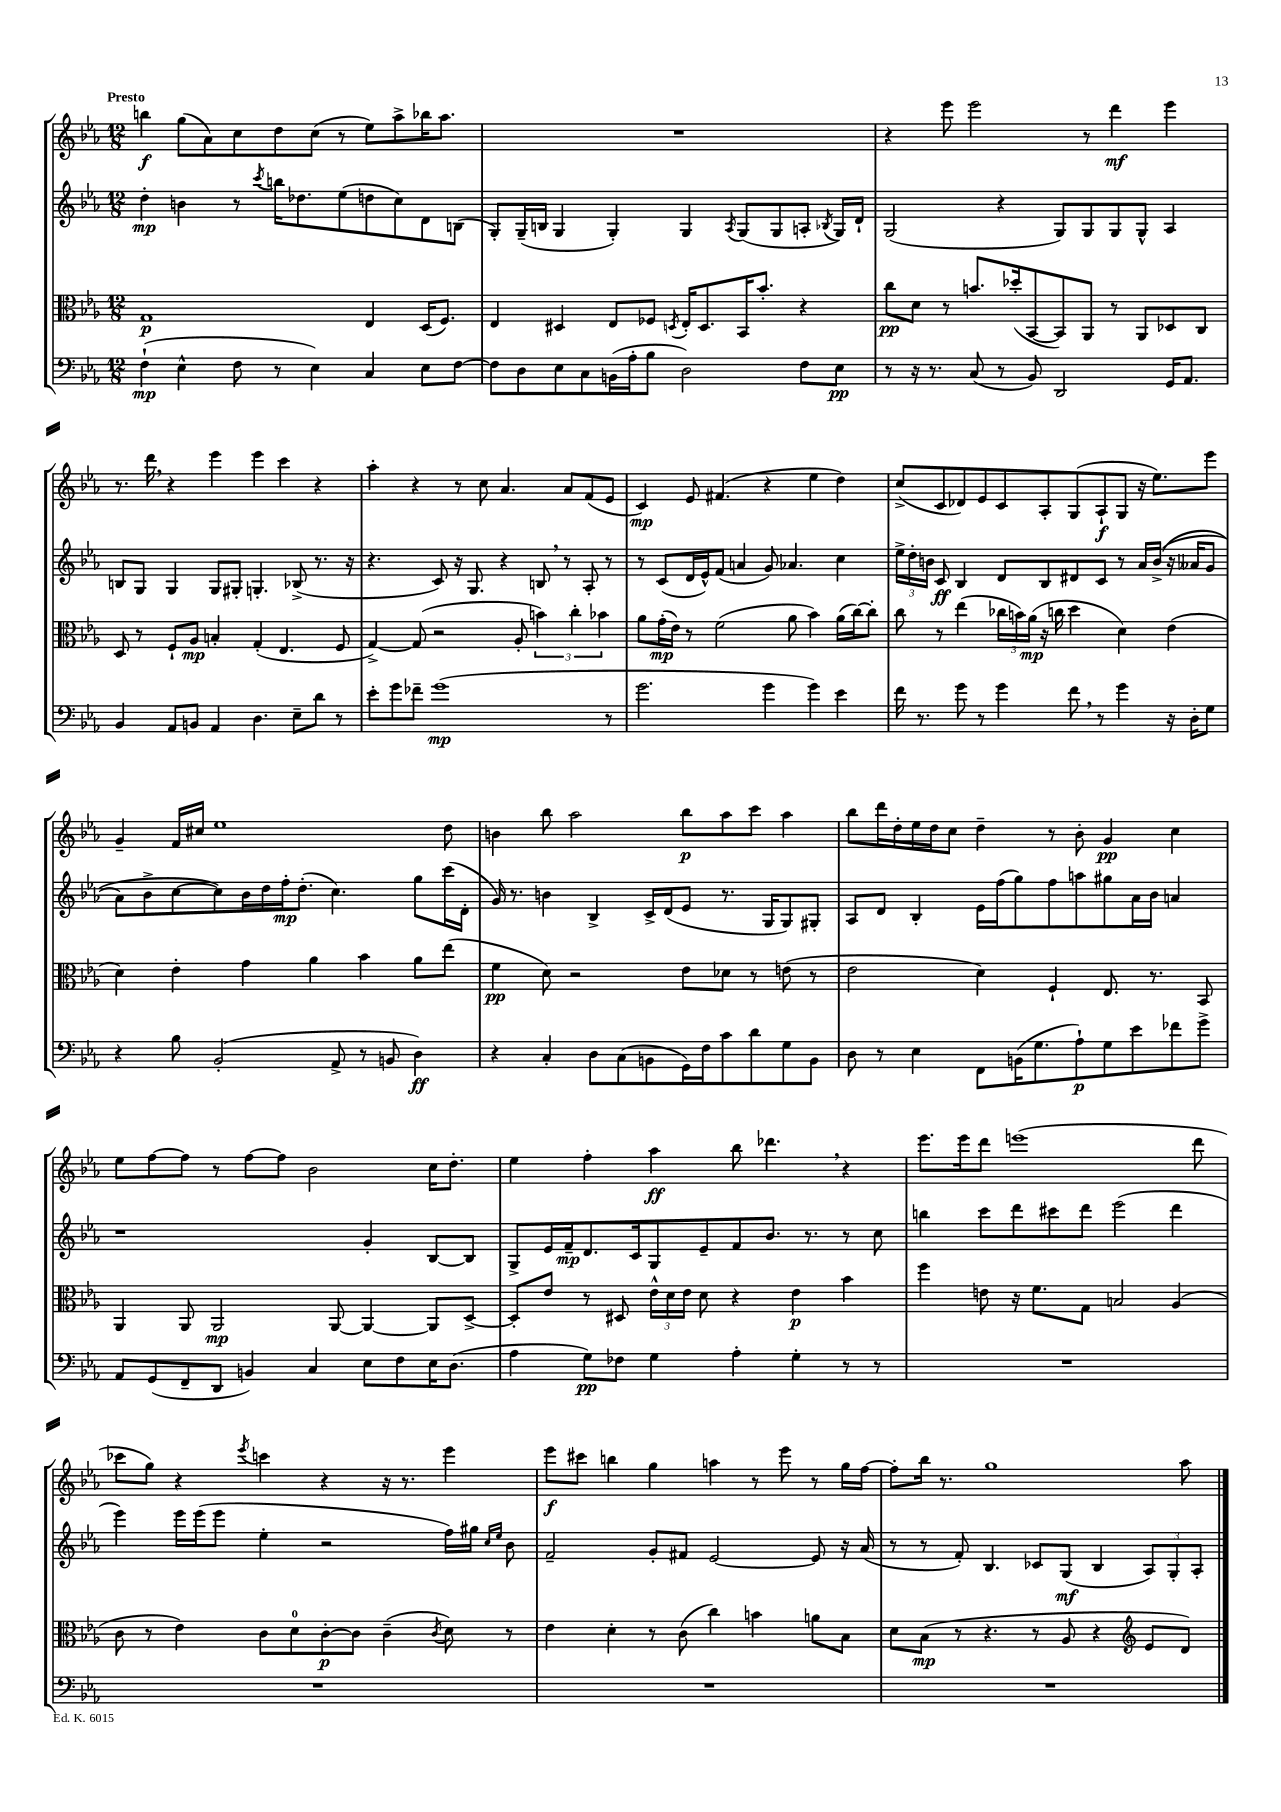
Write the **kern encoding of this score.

**kern	**kern	**kern	**kern
*staff4	*staff3	*staff2	*staff1
*clefF4	*clefC3	*clefG2	*clefG2
*k[b-e-a-]	*k[b-e-a-]	*k[b-e-a-]	*k[b-e-a-]
*M12/8	*M12/8	*M12/8	*M12/8
(4F`	1G	4dd'	4bb
4E-^^	.	4b	(8gg
.	.	.	8a-)
8F	.	8r	8cc
.	.	8qccc	.
8r	.	16bb	8dd
.	.	8.dd-	.
4E-)	.	.	(8cc
.	.	(8ee-	8r
4C	4E-	8dd	8ee-)
.	.	8cc)	8aa-^
8E-	(16D	8d	16bb-
.	8.F)	.	8.aa-
[8F	.	(8B	.
=	=	=	=
8F]	4E-	8G')	1.r
8D	.	(16G~	.
.	.	16B	.
8E-	4D#	4G	.
8C	.	.	.
(16BB	8E-	4G')	.
16A-'	.	.	.
8B-	8F-	.	.
.	8qD	.	.
2D)	16E-'	4G	.
.	8.D	.	.
.	.	8qA-	.
.	16BB-	(8G	.
.	8.b-'	.	.
.	.	8G	.
8F	4r	8A'	.
.	.	8qB-	.
8E-	.	16G)	.
.	.	16d`	.
=	=	=	=
8r	8cc	(2G	4r
16r	8d	.	.
8.r	.	.	.
.	8r	.	8eee-
(8C	8.b	.	2eee-
8r	.	4r	.
.	(16dd-'	.	.
8BB-)	[8BB-	.	.
2DD	8BB-])	8G)	.
.	8AA-	8G	8r
.	8r	8G	4ddd
.	8AA-	8G^^	.
16GG	8D-	4A-	4eee-
8.AA-	.	.	.
.	8C	.	.
=	=	=	=
4BB-	8D	8B	8.r
.	8r	8G	.
.	.	.	16ddd
8AA-	8F`	4G	4r
8BB	8A-	.	.
4AA-	4B'	8G	4eee-
.	.	8G#'	.
4.D	(4G'	4.G'	4eee-
.	4.E-	.	4ccc
8E-~	.	(8B-^	.
8d	.	8.r	4r
8r	8F	.	.
.	.	16r	.
=	=	=	=
8e-'	[4G^)	4.r	4aa-'
8g	.	.	.
8f-~	(8G]	.	4r
(1g	2r	8c)	.
.	.	16r	8r
.	.	8.G	.
.	.	.	8cc
.	.	4r	4.a-
.	8A-'	.	.
.	6b)	8B	.
.	.	8r	8a-
.	6cc'	.	.
.	.	8A-'	(8f
.	6b-	.	.
8r	.	8r	8e-
=	=	=	=
2.g	8a-	8r	4c)
.	(16g'	(8c	.
.	16e-)	.	.
.	8r	16d	8e-
.	.	16e-^^)	.
.	(2f	(8f	(4.f#
.	.	4a	.
4g	.	8g)	4r
.	8a-	4.a-	.
4g)	4b-)	.	4ee-
4e-	(16a-	4cc	4dd)
.	[16cc)	.	.
.	8cc']	.	.
=	=	=	=
16f	8cc	24ee-^	(8cc^
.	.	24dd'	.
8.r	.	.	.
.	.	24b	.
.	8r	8c	8c
8g	(4ee-	4B-	8d-)
8r	.	.	8e-
4g	24cc-	8d	8c
.	24b)	.	.
.	(24a-	.	.
.	16r	8B-	8A-'
.	16cc	.	.
8f	4dd	8d#	(8G
8r	.	8c	8A-`
4g	4d)	8r	8G
.	.	16a-	16r
.	.	&((16b^	8.ee-)
16r	(4e-	16r	.
16D'	.	16a--	.
8G	.	8g	8eee-
=	=	=	=
4r	4d)	8a-)	4g~
.	.	8b-^	.
8B-	4e-'	[8cc	16f
.	.	.	16cc#
(2BB-'	.	8cc]&)	1ee-
.	4g	16b-	.
.	.	16dd	.
.	.	16ff'	.
.	.	(8.dd'	.
.	4a-	.	.
8AA-^	.	4.cc)	.
8r	4b-	.	.
8BB	.	.	.
4D)	8a-	8gg	.
.	(8ee-	(16ccc	8dd
.	.	16d'	.
=	=	=	=
4r	4f	16g)	4b
.	.	8.r	.
4C'	8d)	4b	8bb-
.	2r	.	2aa-
8D	.	4B-^	.
(8C	.	.	.
8BB	.	16c^	.
.	.	(16d	.
16GG)	8e-	8e-	8bb-
16F	.	.	.
8c	8d-	8.r	8aa-
8d	8r	.	8ccc
.	.	16G	.
8G	(8e	8G)	4aa-
8BB	8r	8G#'	.
=	=	=	=
8D	2e-	8A-	8bb-
8r	.	8d	16ddd
.	.	.	16dd'
4E-	.	4B-'	16ee-
.	.	.	16dd
.	.	.	8cc
8FF	4d)	16e-	4dd~
.	.	(16ff	.
(16BB	.	8gg)	.
8.G	.	.	.
.	4F`	8ff	8r
8A-`)	.	8aa	8b-'
8G	8.E-	8gg#	4g
8e-	.	16a-	.
.	8.r	16b-	.
8f-	.	4a	4cc
8g^	8BB-	.	.
=	=	=	=
8AA-	4AA-	1r	8ee-
(8GG	.	.	[8ff
8FF~	8AA-	.	8ff]
8DD	2AA-	.	8r
4BB)	.	.	[8ff
.	.	.	8ff]
4C	.	.	2b-
.	[8AA-	.	.
8E-	4AA-_	4g'	.
8F	.	.	.
16E-	8AA-]	[8B-	16cc
(8.D	.	.	8.dd'
.	[8D^	8B-]	.
=	=	=	=
4A-	8D']	8G^	4ee-
.	8e-	16e-	.
.	.	16f~	.
8G)	8r	8.d	4ff'
8F-	8D#	.	.
.	.	16c	.
4G	24e-^^	8G	4aa-
.	24d	.	.
.	24e-	.	.
.	8d	8e-~	.
4A-'	4r	8f	8bb-
.	.	8.b-	4.ddd-
4G'	4e-	.	.
.	.	8.r	.
8r	4b-	8r	4r
8r	.	8cc	.
=	=	=	=
1.r	4ff	4bb	8.eee-
.	.	.	16eee-
.	8e	8ccc	8ddd
.	16r	8ddd	(1eee
.	8.f	.	.
.	.	8ccc#	.
.	8G	8ddd	.
.	2B	(2eee-	.
.	(4A-	4ddd	.
.	.	.	8ddd
=	=	=	=
1.r	8c	4eee-)	8ccc-
.	8r	.	8gg)
.	4e-)	16eee-	4r
.	.	(16eee-	.
.	.	8eee-	.
.	.	.	8qeee-
.	8c	4ee-'	4ccc
.	8d	.	.
.	[8c'	2r	4r
.	8c]	.	.
.	(4c~	.	16r
.	.	.	8.r
.	8qc	.	.
.	8d)	16ff)	4eee-
.	.	16gg#	.
.	.	16qqcc	.
.	.	16qqee-	.
.	8r	8b-	.
=	=	=	=
1.r	4e-	2f~	8eee-
.	.	.	8ccc#
.	4d'	.	4bb
.	8r	8g'	4gg
.	(8c	8f#	.
.	4cc)	[2e-	4aa
.	4b	.	8r
.	.	.	8eee-
.	8a	8e-]	8r
.	8B-	16r	16gg
.	.	(16a-	[16ff
=	=	=	=
1.r	8d	8r	8ff']
.	(8B-	8r	16bb-
.	.	.	8.r
.	8r	8f')	.
.	4.r	4.B-	1gg
.	8r	8c-	.
.	8A-	(8G	.
.	4r	4B-	.
*	*clefG2	*	*
.	8e-	12A-)	.
.	.	12G'	.
.	8d)	.	8aa-
.	.	12A-'	.
==	==	==	==
*-	*-	*-	*-
